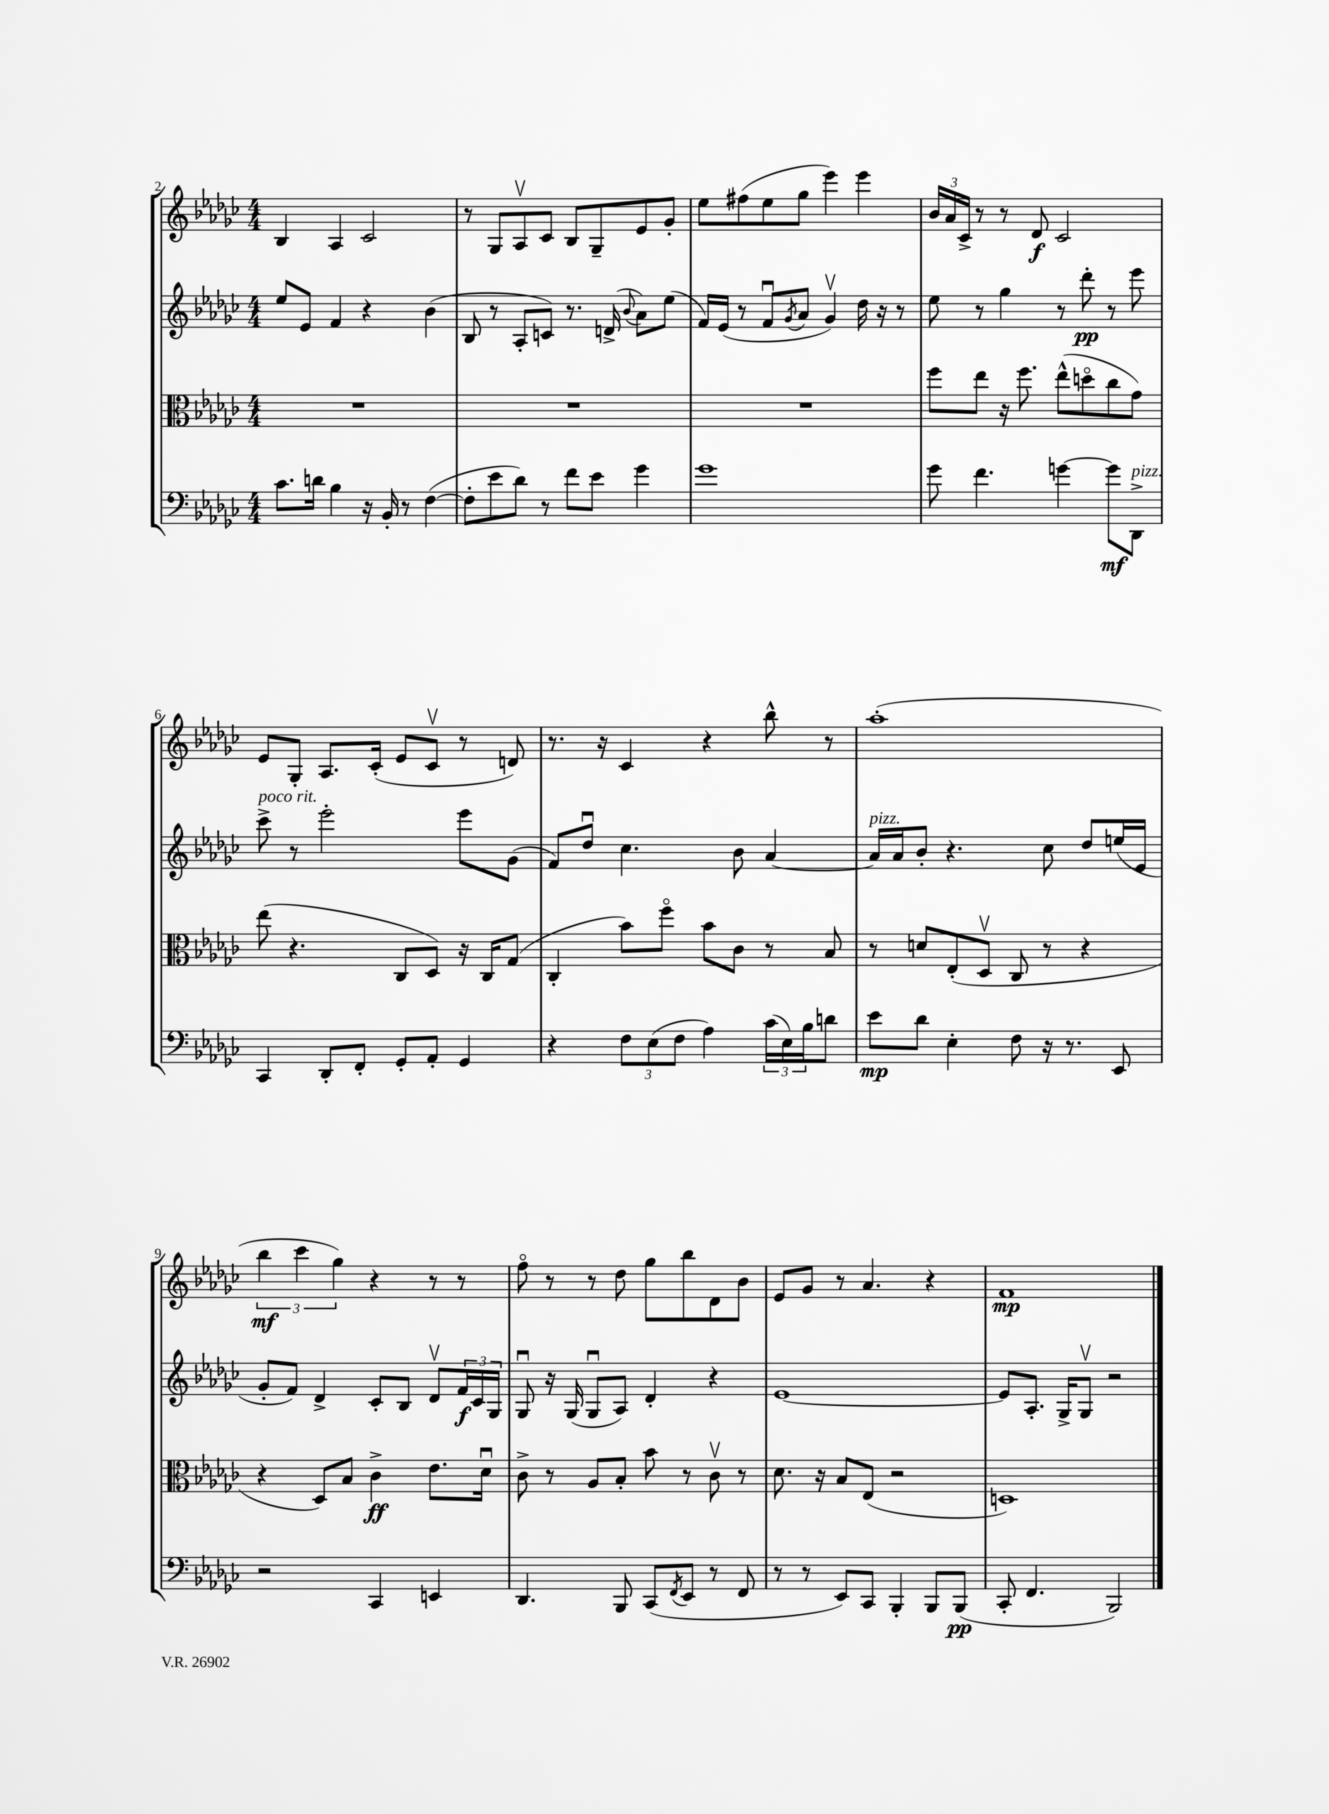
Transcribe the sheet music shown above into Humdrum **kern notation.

**kern	**dynam	**kern	**dynam	**kern	**dynam	**kern	**dynam
*part4	*part4	*part3	*part3	*part2	*part2	*part1	*part1
*staff4	*staff4	*staff3	*staff3	*staff2	*staff2	*staff1	*staff1
*clefF4	*	*clefC3	*	*clefG2	*	*clefG2	*
*k[b-e-a-d-g-c-]	*	*k[b-e-a-d-g-c-]	*	*k[b-e-a-d-g-c-]	*	*k[b-e-a-d-g-c-]	*
*M4/4	*	*M4/4	*	*M4/4	*	*M4/4	*
=2	=2	=2	=2	=2	=2	=2	=2
8.c-\L	.	1r	.	8ee-/L	.	4B-/	.
.	.	.	.	8e-/J	.	.	.
16dn\Jk	.	.	.	.	.	.	.
4B-\	.	.	.	4f/	.	4A-/	.
16r	.	.	.	4r	.	2c-/	.
16BB-'/	.	.	.	.	.	.	.
8r	.	.	.	.	.	.	.
([4F\	.	.	.	(4b-\	.	.	.
=3	=3	=3	=3	=3	=3	=3	=3
8F'\L]	.	1r	.	8B-/	.	8r	.
8e-\	.	.	.	8r	.	8G-/L	.
8d-\J)	.	.	.	8A-'/L	.	8A-v/	.
8r	.	.	.	8cn/J)	.	8c-/J	.
8f\L	.	.	.	8.r	.	8B-/L	.
8e-\J	.	.	.	.	.	8G-~/	.
.	.	.	.	(16dn^/	.	.	.
.	.	.	.	8qqb-/	.	.	.
4g-\	.	.	.	8a-\L)	.	8e-/	.
.	.	.	.	(8ee-\J	.	8g-'/J	.
=4	=4	=4	=4	=4	=4	=4	=4
1g-	.	1r	.	16f/LL)	.	8ee-\L	.
.	.	.	.	(16e-/JJ	.	.	.
.	.	.	.	8r	.	(8ff#X\	.
.	.	.	.	8fu/L	.	8ee-\	.
.	.	.	.	8qg-/	.	.	.
.	.	.	.	8a-/J	.	8gg-\J	.
.	.	.	.	4g-v/)	.	4eee-\)	.
.	.	.	.	16dd-\	.	4eee-\	.
.	.	.	.	16r	.	.	.
.	.	.	.	8r	.	.	.
=5	=5	=5	=5	=5	=5	=5	=5
8g-\	.	8ff\L	.	8ee-\	.	24b-/LL	.
.	.	.	.	.	.	24a-/	.
.	.	.	.	.	.	24c-^/JJ	.
4.f\	.	8ee-\J	.	8r	.	8r	.
.	.	16r	.	4gg-\	.	8r	.
.	.	8.ff\	.	.	.	.	.
.	.	.	.	.	.	8d-/	f
[4gn\	.	(8ee-^^\L	.	8r	.	2c-/	.
.	.	8ddn\	.	8ddd-'\	pp	.	.
8g\L]	mf	8cc-\	.	8r	.	.	.
!LO:TX:a:i:t=pizz.	!	!	!	!	!	!	!
8DD-^\J	.	8g-\J)	.	8eee-\	.	.	.
!!LO:LB:g=z
=6	=6	=6	=6	=6	=6	=6	=6
!	!	!	!	!LO:TX:a:i:t=poco rit.	!	!	!
4CC-/	.	(8ee-\	.	8ccc-^\	.	8e-/L	.
.	.	4.r	.	8r	.	8G-'/J	.
8DD-'/L	.	.	.	2eee-'\	.	8.A-/L	.
8FF'/J	.	.	.	.	.	.	.
.	.	.	.	.	.	(16c-'/Jk	.
8GG-'/L	.	8C-/L	.	.	.	8e-/L	.
8AA-'/J	.	8D-/J)	.	.	.	8c-v/J	.
4GG-/	.	16r	.	8eee-\L	.	8r	.
.	.	16C-/KL	.	.	.	.	.
.	.	(8G-/J	.	(8g-\J	.	8dn/)	.
=7	=7	=7	=7	=7	=7	=7	=7
4r	.	4C-'/	.	8f/L)	.	8.r	.
.	.	.	.	8dd-u/J	.	.	.
.	.	.	.	.	.	16r	.
12F\L	.	8b-\L)	.	4.cc-\	.	4c-/	.
(12E-\	.	.	.	.	.	.	.
.	.	8ff\J	.	.	.	.	.
12F\J	.	.	.	.	.	.	.
4A-\)	.	8b-\L	.	.	.	4r	.
.	.	8c-\J	.	8b-\	.	.	.
(24c-\LL	.	8r	.	[4a-/	.	8bb-^^\	.
24E-\)	.	.	.	.	.	.	.
24B-\J	.	.	.	.	.	.	.
8dn\J	.	8B-/	.	.	.	8r	.
=8	=8	=8	=8	=8	=8	=8	=8
!	!	!	!	!LO:TX:a:i:t=pizz.	!	!	!
8e-\L	mp	8r	.	16a-/LL]	.	(1aa-'	.
.	.	.	.	16a-/J	.	.	.
8d-\J	.	8dn/L	.	8b-'/J	.	.	.
4E-'\	.	(8E-'/	.	4.r	.	.	.
.	.	8D-v/J	.	.	.	.	.
8F\	.	8C-/	.	.	.	.	.
16r	.	8r	.	8cc-\	.	.	.
8.r	.	.	.	.	.	.	.
.	.	4r	.	8dd-/L	.	.	.
8EE-/	.	.	.	(16een/L	.	.	.
.	.	.	.	16e-/JJ	.	.	.
!!LO:LB:g=z
=9	=9	=9	=9	=9	=9	=9	=9
2r	.	4r	.	8g-'/L	.	6bb-\	mf
.	.	.	.	8f/J)	.	.	.
.	.	.	.	.	.	6ccc-\	.
.	.	8D-/L)	.	4d-^/	.	.	.
.	.	.	.	.	.	6gg-\)	.
.	.	8B-/J	.	.	.	.	.
4CC-/	.	4c-^\	ff	8c-'/L	.	4r	.
.	.	.	.	8B-/J	.	.	.
4EEn/	.	8.e-\L	.	8d-v/L	.	8r	.
.	.	.	.	24f/L	f	8r	.
.	.	.	.	24c-/	.	.	.
.	.	16d-u\Jk	.	.	.	.	.
.	.	.	.	24G-/JJ	.	.	.
=10	=10	=10	=10	=10	=10	=10	=10
4.DD-/	.	8c-^\	.	8G-u/	.	8ff\	.
.	.	8r	.	16r	.	8r	.
.	.	.	.	(16G-/	.	.	.
.	.	8A-/L	.	8G-u/L	.	8r	.
8BBB-/	.	8B-'/J	.	8A-/J)	.	8dd-\	.
(8CC-/L	.	8b-\	.	4d-'/	.	8gg-\L	.
8qFF/	.	.	.	.	.	.	.
8EE-/J	.	8r	.	.	.	8bb-\	.
8r	.	8c-v\	.	4r	.	8d-\	.
8FF/	.	8r	.	.	.	8b-\J	.
=11	=11	=11	=11	=11	=11	=11	=11
8r	.	8.d-\	.	[1e-	.	8e-/L	.
8r	.	.	.	.	.	8g-/J	.
.	.	16r	.	.	.	.	.
8EE-/L)	.	8B-/L	.	.	.	8r	.
8CC-/J	.	(8E-/J	.	.	.	4.a-/	.
4BBB-'/	.	2r	.	.	.	.	.
8BBB-/L	.	.	.	.	.	4r	.
(8BBB-/J	pp	.	.	.	.	.	.
=12	=12	=12	=12	=12	=12	=12	=12
8CC-'/	.	1Dn)	.	8e-/L]	.	1f	mp
4.FF/	.	.	.	8.A-'/J	.	.	.
.	.	.	.	16G-^/KL	.	.	.
.	.	.	.	8G-v/J	.	.	.
2BBB-/)	.	.	.	2r	.	.	.
==	==	==	==	==	==	==	==
*-	*-	*-	*-	*-	*-	*-	*-
